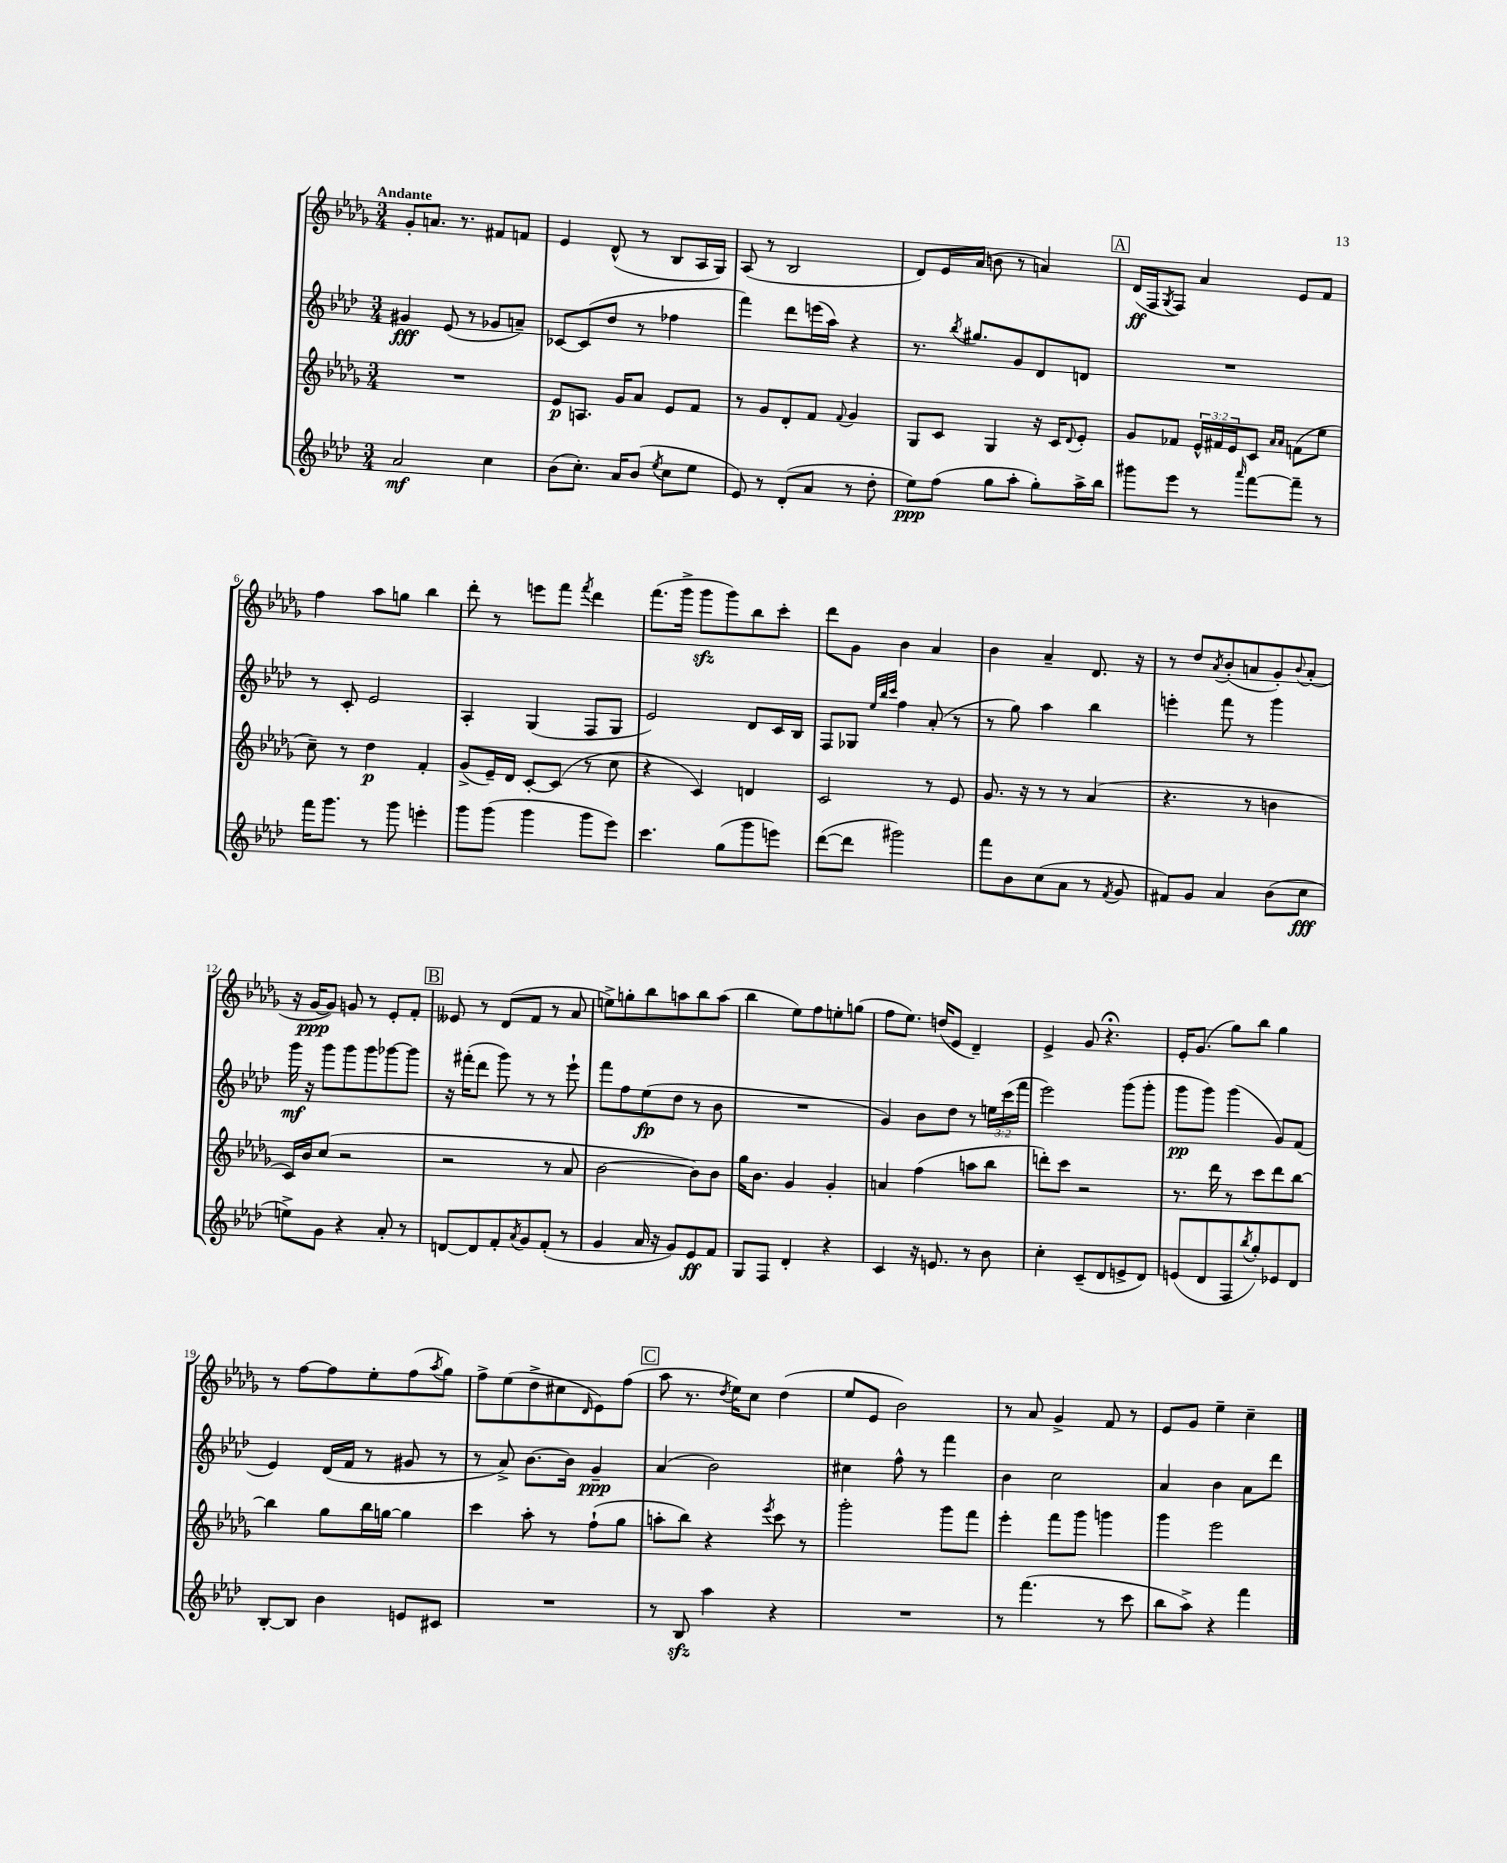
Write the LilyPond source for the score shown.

<<
\new StaffGroup <<
\new Staff = "s0" {
    \clef treble \key des \major \numericTimeSignature \time 3/4 \tempo "Andante"
    ges'8-. a'8. r8. fis'8 f'8 |
    ees'4 des'8-^( r8 bes8 aes16 ges16) |
    aes8( r8 bes2 |
    des'8) ees'16 aes'16( b'8 r8 a'4) |
    \mark \markup { \box "A" } des'16\ff( f16 \acciaccatura { ges8 } f8) aes'4 ees'8 f'8 |
    f''4 aes''8 g''8 bes''4 |
    des'''8-. r8 e'''8 f'''8 \acciaccatura { f'''8 } des'''4 |
    f'''8.( ges'''16-> ges'''8\sfz ges'''8) bes''8 c'''8-. |
    des'''8 ges'8 bes'4 aes'4 |
    bes'4 aes'4-- des'8. r16 |
    r8 des''8 \acciaccatura { aes'8 } bes'8-.( a'8 ges'8-.) \appoggiatura { bes'8 } a'8-.( |
    r16 ges'16~\ppp ges'8) g'8 r8 ees'8-. f'8-. |
    \mark \markup { \box "B" } eeses'8 r8 des'8( f'8 r8 aes'8 |
    e''8->) g''8-. bes''8 a''8 bes''8 a''8( |
    bes''4 ees''8) f''8 e''8-. g''8( |
    f''8 ees''8.) d''16( ees'8 des'4--) |
    ees'4-> ges'8 r4.\fermata |
    ees'16-. ges'8.( ges''8) bes''8 ges''4 |
    r8 f''8~ f''8 ees''8-. f''8( \acciaccatura { aes''8 } ges''8) |
    f''8-> ees''8( des''8-> cis''8 \grace { des'16 } ees'8) f''8( |
    \mark \markup { \box "C" } aes''8 r8. \acciaccatura { des''8 } ees''16) c''8 des''4( |
    ees''8 ees'8 bes'2) |
    r8 aes'8 ges'4-> f'8 r8 |
    ees'8 ges'8 ees''4-- c''4-- \bar "|." |
}
\new Staff = "s1" {
    \clef treble \key aes \major \numericTimeSignature \time 3/4 \override Staff.TupletNumber.text = #tuplet-number::calc-fraction-text
    gis'4\fff ees'8( r8 ges'8 a'8--) |
    ces'8~ ces'8( des''8 r8 fes''4 |
    f'''4) des'''8 e'''16( aes''16) r4 |
    r8. \acciaccatura { bes''8 } gis''8. g'8 des'8 d'8 |
    \mark \markup { \box "A" } R2. |
    r8 c'8-. ees'2 |
    aes4-. g4( f8 g8 |
    ees'2) des'8 c'16 bes16 |
    f8 ges8 \grace { ees''32 bes''32 c'''32 } f''4 aes'8-.( r8 |
    r8 g''8) aes''4 bes''4 |
    e'''4-. f'''8 r8 g'''4 |
    g'''16\mf r16 g'''8 g'''8 g'''8 ges'''8~ ges'''8 |
    \mark \markup { \box "B" } r16 fis'''16-.( des'''8 g'''8) r8 r8 ees'''8-! |
    f'''8 f''8 ees''8\fp( des''8 r8 bes'8 |
    R2. |
    g'4) bes'8 des''8 r8 \tuplet 3/2 { e''16 c'''16( f'''16 } |
    ees'''2) g'''8( g'''8-. |
    g'''8\pp g'''8) g'''4( g'8) f'8( |
    ees'4) des'16( f'16 r8 gis'8 r8 |
    r8 aes'8->) bes'8.~ bes'16 g'4--\ppp |
    \mark \markup { \box "C" } aes'4( bes'2) |
    cis''4 f''8-^ r8 f'''4 |
    bes'4 c''2 |
    aes'4 bes'4 aes'8 des'''8 \bar "|." |
}
\new Staff = "s2" {
    \clef treble \key des \major \numericTimeSignature \time 3/4 \override Staff.TupletNumber.text = #tuplet-number::calc-fraction-text
    R2. |
    ees'8\p a8. ges'16 aes'8 ees'8 f'8 |
    r8 ges'8 des'8-. f'8 \appoggiatura { f'8 } ges'4 |
    ges8 c'8 ges4 r16 c'16 \appoggiatura { des'8 } ees'8-. |
    \mark \markup { \box "A" } ges'8 fes'8 \tuplet 3/2 { ees'16-^ fis'16 ees'16 } c'8 \grace { aes'16 aes'16 } f'8( ees''8 |
    c''8--) r8 des''4\p f'4-. |
    ges'8->( ees'16--) des'16 c'8~-. c'8( r8 c''8 |
    r4 c'4) d'4 |
    c'2 r8 ees'8 |
    ges'8. r16 r8 r8 aes'4( |
    r4. r8 b'4 |
    c'16) bes'16 c''8( r2 |
    \mark \markup { \box "B" } r2 r8 aes'8 |
    bes'2~ bes'8) bes'8 |
    ges''16 bes'8. ges'4 ges'4-. |
    a'4 f''4( a''8 bes''8 |
    d'''8-.) c'''8 r2 |
    r8. des'''16 r8 c'''8 des'''8 bes''8~ |
    bes''4 ges''8 bes''16 g''16~ g''4 |
    c'''4 aes''8-. r8 f''8-!( ges''8 |
    \mark \markup { \box "C" } a''8-. bes''8) r4 \acciaccatura { ees'''8 } c'''8 r8 |
    ges'''2-. ges'''8 f'''8 |
    ees'''4-. f'''8 ges'''8 g'''4 |
    ges'''4 ees'''2 \bar "|." |
}
\new Staff = "s3" {
    \clef treble \key aes \major \numericTimeSignature \time 3/4
    aes'2\mf c''4 |
    bes'8( c''8.-.) aes'16 bes'8( \acciaccatura { ees''8 } c''8 ees''8 |
    ees'8) r8 des'8-.( aes'8 r8 des''8-. |
    ees''8\ppp) f''8( g''8 aes''8-. g''8-.) aes''16-> bes''16 |
    \mark \markup { \box "A" } gis'''8 ees'''8 r8 \grace { aes'''16 } f'''8~ f'''8-- r8 |
    f'''16 g'''8. r8 g'''8 e'''4-. |
    g'''8 g'''8( g'''4 g'''8 ees'''8) |
    c'''4. g''8( g'''8 e'''8) |
    des'''8~( des'''8 gis'''2) |
    f'''8 bes'8 c''8( aes'8 r8 \acciaccatura { f'8 } g'8 |
    fis'8) g'8 aes'4 bes'8( c''8\fff |
    e''8->) g'8 r4 aes'8-. r8 |
    \mark \markup { \box "B" } d'8~ d'8 f'8-. \acciaccatura { aes'8 } g'8 f'8-.( r8 |
    g'4 aes'16 r16 g'8) ees'8\ff f'8 |
    g8 f8 des'4-. r4 |
    c'4 r16 e'8. r8 bes'8 |
    c''4-. c'8--( des'8 e'8-> des'8) |
    e'8( des'8 f8 \acciaccatura { bes''8 } g''8-.) ees'8 des'8 |
    bes8~-. bes8 bes'4 e'8 cis'8 |
    R2. |
    \mark \markup { \box "C" } r8 bes8\sfz aes''4 r4 |
    R2. |
    r8 f'''4.( r8 c'''8 |
    bes''8 aes''8->) r4 f'''4 \bar "|." |
}
>>
>>
